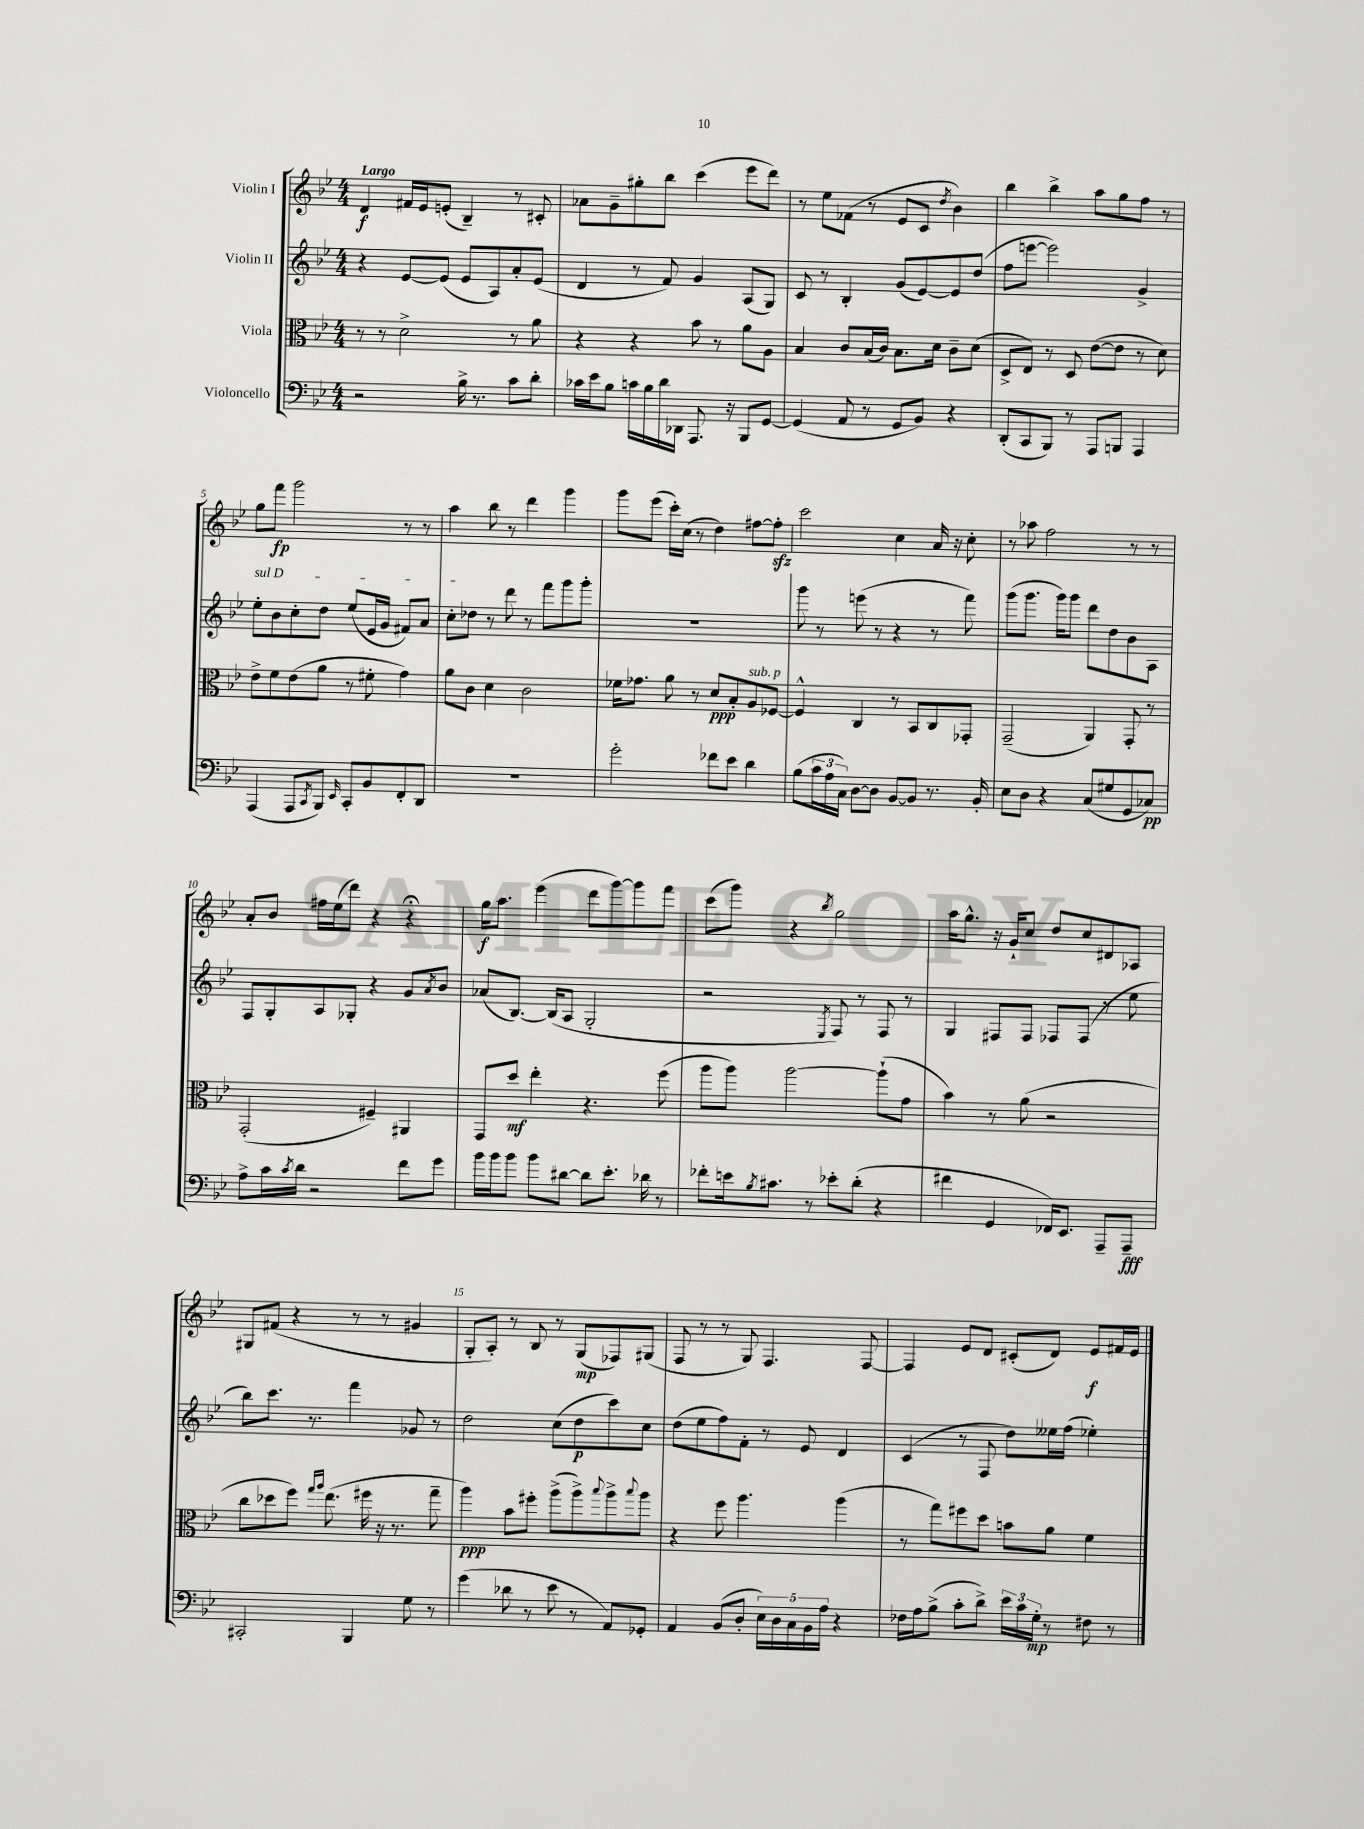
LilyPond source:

<<
\new StaffGroup <<
\new Staff = "s0" \with { instrumentName = "Violin I" } {
    \clef treble \key bes \major \numericTimeSignature \time 4/4 \tempo "Largo"
    d'4\f fis'16 ees'16 e'8-.( bes4--) r8 cis'8-. |
    aes'8 g'8-- gis''8-. bes''8 c'''4( ees'''8 d'''8) |
    r8 ees''8 fes'8( r8 ees'8 c'8 \acciaccatura { d''8 } bes'4) |
    bes''4 bes''4-> a''8 g''8 f''8 r8 |
    g''8 f'''8\fp g'''2 r8 r8 |
    a''4 bes''8 r8 d'''4 g'''4 |
    g'''8 ees'''8( c'''16-.) c''16( r8 d''4) fis''8~ fis''8-.\sfz |
    c'''2 c''4 a'16 r16 c''8-. |
    r8 aes''8 f''2 r8 r8 |
    a'8-. bes'8 fis''16 ees''16( d'''8) r4 r4\fermata |
    g''16\f a''8. ees'''4( d'''8 g'''8~) g'''8 f'''8 |
    c'''8( g'''8) r4 \acciaccatura { bes''8 } g''2 |
    a''16 g''8.-^ r16 g'16-! c''8 d''8 c''8 dis'8 aes8 |
    gis8 fis'8( r4 r8 r8 gis'4 |
    g8-. a8-.) r8 bes8 r8 g8\mp( fes8) gis8( |
    f8 r8 r8 g8) f4. f8~ |
    f4 ees'8 d'8 cis'8-.( d'8) ees'8\f fis'16 ees'16 \bar "|." |
}
\new Staff = "s1" \with { instrumentName = "Violin II" } {
    \clef treble \key bes \major \numericTimeSignature \time 4/4
    r4 ees'8~ ees'8( ees'8 a8) a'8-. ees'8( |
    d'4 r8 f'8) g'4 a8( g8) |
    c'8 r8 bes4-. g'8( ees'8~) ees'8 d''8( |
    f''8 e'''8~ e'''2) g'4-> |
    \once \override TextSpanner.bound-details.left.text = \markup { \italic "sul D" } ees''8-.\startTextSpan bes'8 c''8-. d''8 ees''8( ees'16 g'16 fis'8) a'8 |
    c''8-. des''8\stopTextSpan r8 d'''8 r8 f'''8 g'''8 g'''8-. |
    R1 |
    g'''8 r8 e'''8( r8 r4 r8 f'''8) |
    g'''8( g'''8. g'''16) g'''8 d'''8 d''8 bes'8 a8 |
    f8 g8-. a8 ges8-. r4 g'8 \acciaccatura { a'8 } bes'8 |
    aes'8( bes8.~) bes16( a8 g2-. |
    r2 \acciaccatura { ees8 } f8) r8 f8 r8 |
    g4 fis8 fis8 fes8 fes8( r8 ees''8 |
    bes''8) c'''8. r8. f'''4 ges'8 r8 |
    d''2 c''8( d''8\p c'''8) c''8 |
    d''8( ees''8 f''8) f'8-. r8 ees'8 d'4 |
    c'4( r8 f8 d''8) eeses''16 f''16( ees''4-.) \bar "|." |
}
\new Staff = "s2" \with { instrumentName = "Viola" } {
    \clef alto \key bes \major \numericTimeSignature \time 4/4
    r8 r8 d'2-> r8 a'8 |
    r4 r4 bes'8 r8 a'8 a8 |
    bes4 c'8 bes16( c'16) bes8. d'16 c'8-- d'8( |
    d8-> ees8) r8 d8 ees'8~( ees'8 r8 d'8) |
    ees'8-> f'8 ees'8( a'8 r8 fis'8-. g'4) |
    a'8 c'8 d'4 c'2 |
    fes'16 ges'8. a'8 r8 d'8\ppp bes8-. a8^\markup { \italic "sub. p" } fes8~ |
    fes4-^ c4 r8 bes,8 c8 ges,8-. |
    g,2--( a,4) g,8-. r8 |
    g,2-.( fis4--) ais,4 |
    g,8 d''8\mf ees''4-. r4. f''8( |
    a''8 a''8) a''2~ a''8-!( g'8 |
    bes'4) r8 a'8( r2 |
    c''8 des''8 f''8) \grace { g''16 a''16 } ees''8.( fis''16 r16 r8. g''8-- |
    a''4\ppp) bes'8 fis''8-. a''8->( a''8->) \appoggiatura { bes''8 } a''8-> \appoggiatura { bes''8 } a''8 |
    r4 f''8 a''4. a''4( |
    r8 g''8) fis''8 d''8 b'8 a'8 f'4 \bar "|." |
}
\new Staff = "s3" \with { instrumentName = "Violoncello" } {
    \clef bass \key bes \major \numericTimeSignature \time 4/4
    r2 bes16-> r8. c'8 d'8-. |
    ces'16 ees'16 bes8 c'16 bes16 d'16 des,16 a,,8. r16 bes,,8 g,8~ |
    g,4( a,8 r8 g,8 bes,8) r4 |
    d,8-.( c,8 bes,,8) r8 a,,8 b,,8 a,,4 |
    a,,4( a,,8 \acciaccatura { c,8 } bes,,8) \grace { ees,16 } c,8-. bes,8 f,8-. d,8 |
    R1 |
    g'2-. fes'8 ees'8 d'4 |
    bes8( \tuplet 3/2 { c'16 a16 c16) } d8~ d8 bes,8~ bes,8 r8. bes,16-. |
    ees8 d8 r4 c8( gis8 g,8 ces8\pp) |
    a8-> c'16 \acciaccatura { c'8 } d'16 r2 f'8 g'8 |
    bes'16 bes'16 bes'8 bes'8 dis'8~ dis'8 ees'8.-. des'16 r8 |
    fes'8-. e'16 \acciaccatura { bes8 } cis'8. r8 ees'8-. d'8-.( r4 |
    fis'4 g,4 fes,16) ees,8. a,,8-- a,,8--\fff |
    cis,2-. bes,,4 g8 r8 |
    g'4( des'8 r8 ees'8 r8 a,8) ges,8-. |
    a,4 bes,8( d8-. \tuplet 5/4 { ees16) d16 c16 bes,16 a16 } r4 |
    fes16 a16 bes8->( c'8-. d'8->) \tuplet 3/2 { ees'16 c'16 g16-.\mp } r8 fis8 r8 \bar "|." |
}
>>
>>
\layout { \context { \Score \override BarNumber.break-visibility = ##(#f #t #t) barNumberVisibility = #(every-nth-bar-number-visible 5) } }
